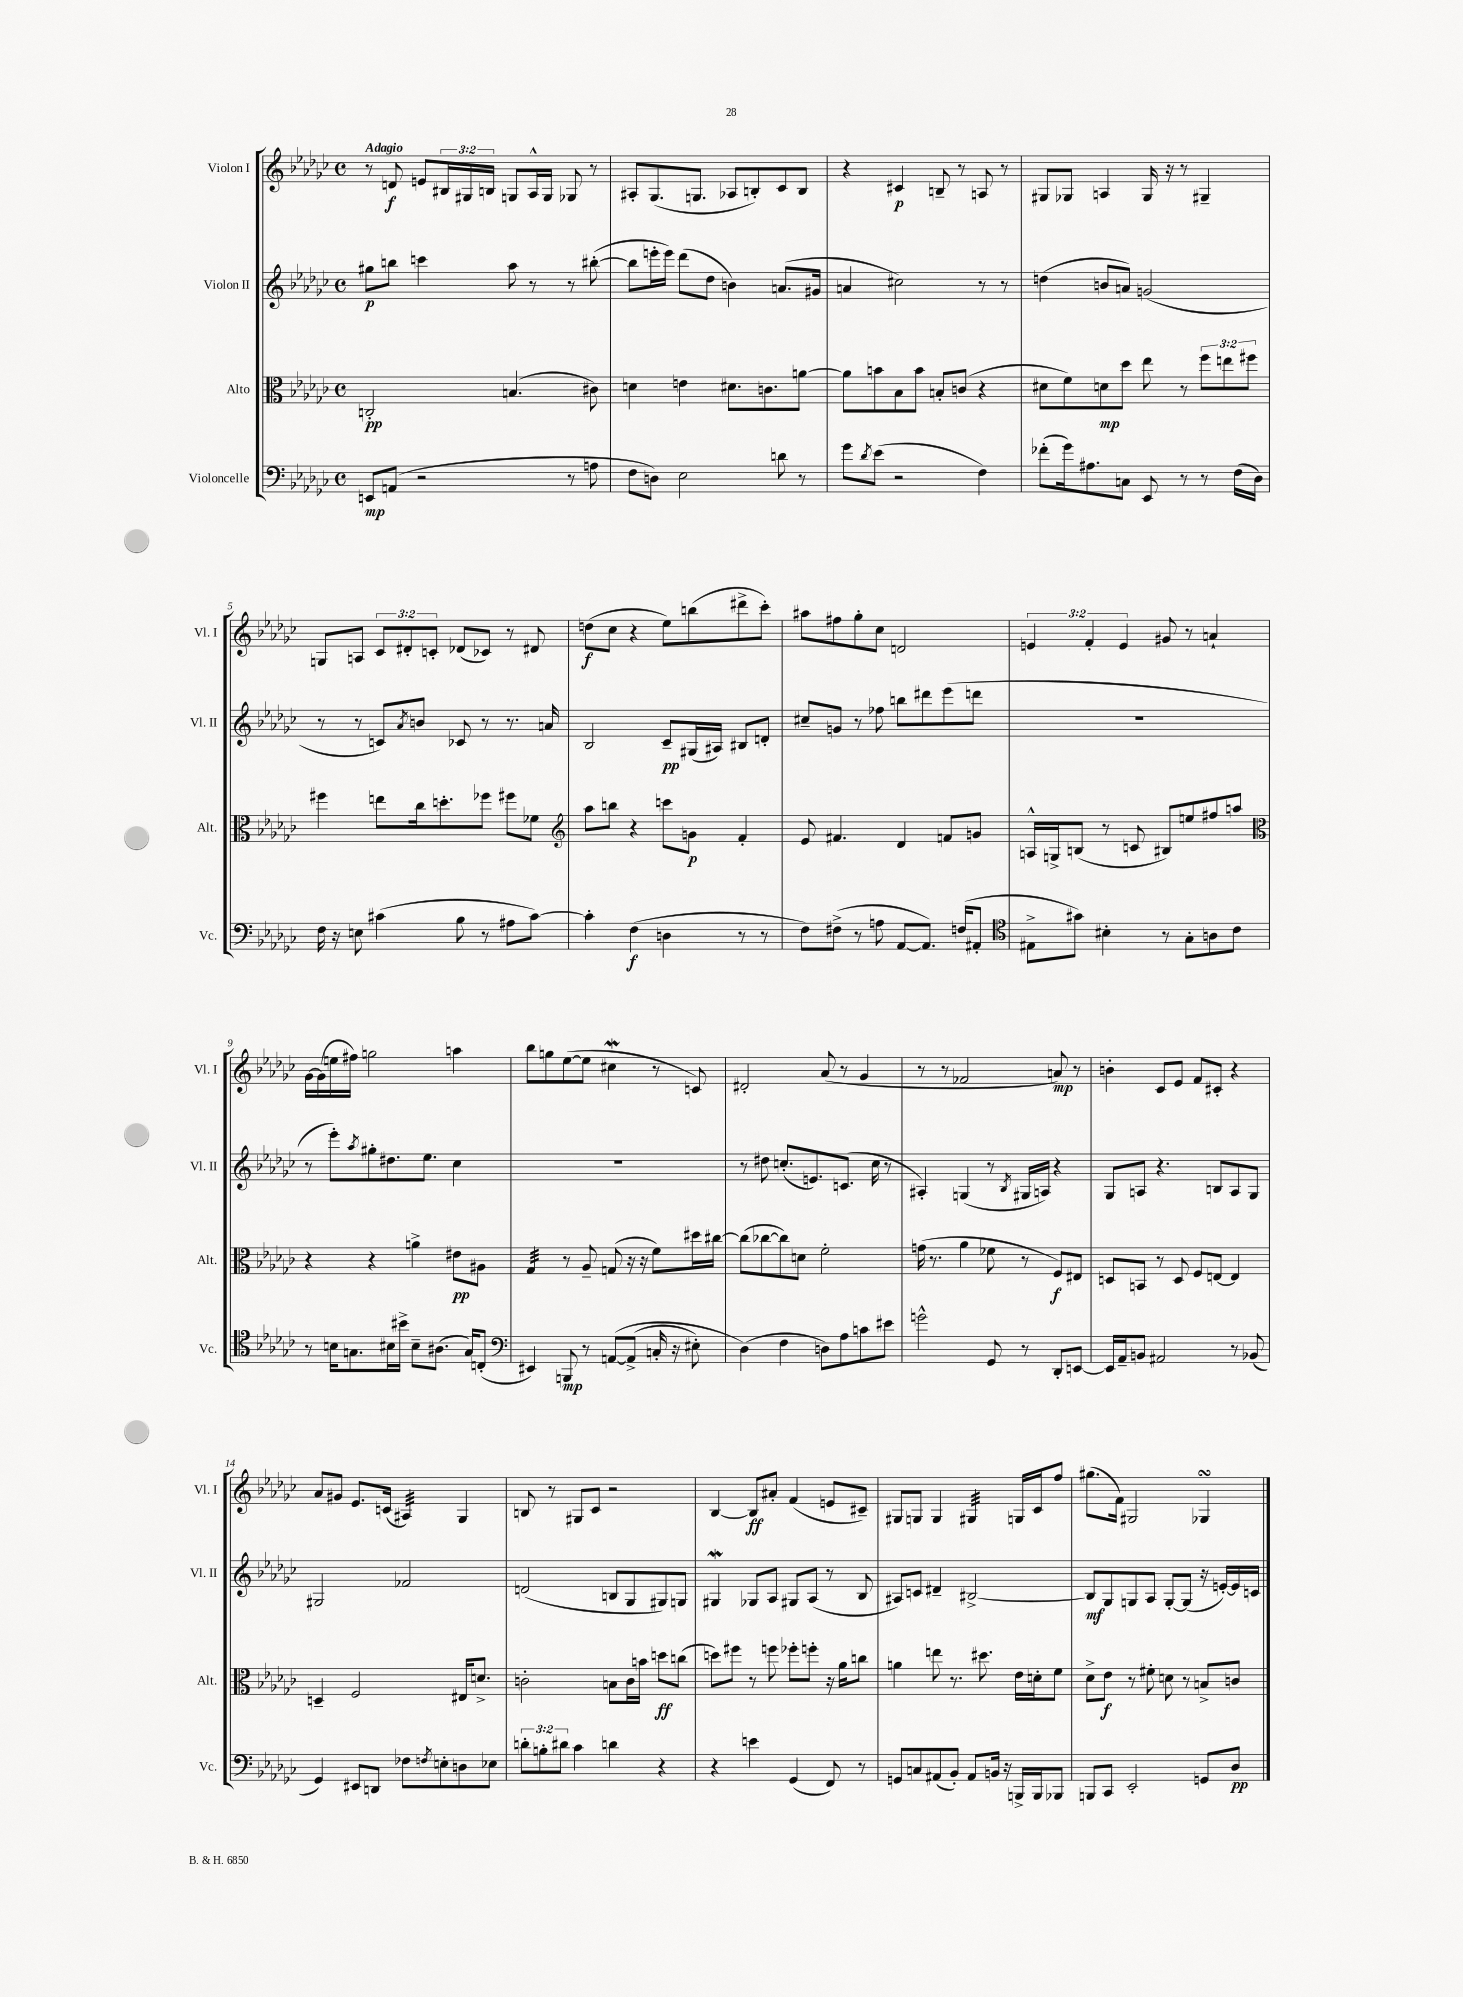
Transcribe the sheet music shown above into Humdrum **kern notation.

**kern	**kern	**kern	**kern
*staff4	*staff3	*staff2	*staff1
*clefF4	*clefC3	*clefG2	*clefG2
*k[b-e-a-d-g-c-]	*k[b-e-a-d-g-c-]	*k[b-e-a-d-g-c-]	*k[b-e-a-d-g-c-]
*M4/4	*M4/4	*M4/4	*M4/4
*met(c)	*met(c)	*met(c)	*met(c)
8EE	2C'	8gg#	8r
(8AA	.	8bb	8d
2r	.	4ccc	8e
.	.	.	24B#
.	.	.	24G#
.	.	.	24B
.	(4.B	8aa-	8G
.	.	8r	16A-^^
.	.	.	16G
8r	.	8r	8G-
8A	8c#)	([8bb#'	8r
=	=	=	=
8F	4d	8bb#]	8A#'
8D)	.	16eee'	(8.G-
.	.	16eee)	.
2E-	4e	(8ddd-	.
.	.	.	8.G
.	.	8dd-	.
.	8.d#	4b)	8A-
.	.	.	8B')
.	8.c	.	.
8d	.	(8.a	8c-
8r	[8a	.	8B
.	.	16g#	.
=	=	=	=
8g-	8a]	4a	4r
8qd-	.	.	.
(8e-	8b	.	.
2r	8B-	2cc#)	4c#
.	8b	.	.
.	8B'	.	8B~
.	(8c	.	8r
4F)	4r	8r	8A
.	.	8r	8r
=	=	=	=
(8f-'	8d#	(4dd	8G#
16g-)	8f)	.	8G-
8.A#	.	.	.
.	8d	8b	4A
8C	8dd-	8a)	.
8EE-	8ee-	(2g	16G-
.	.	.	16r
8r	8r	.	8r
8r	12ff	.	4G#~
.	12ee	.	.
(16F	.	.	.
.	12ff#	.	.
16D-)	.	.	.
=	=	=	=
16F	4ff#	8r	8G
16r	.	.	.
8E	.	8r	8A
(4c#	8ee	8c)	12c-
.	.	.	12d#'
.	.	8qa-	.
.	16cc-	8b	.
.	.	.	12c'
.	8.dd'	.	.
8B-	.	8c-	(8d-
8r	8ff-	8r	8c-)
8A#	8ff#	8.r	8r
[8c#)	8f-	.	8d#
.	.	16a	.
=	=	=	=
*	*clefG2	*	*
4c#']	8aa-	2B-	(8dd
.	8bb	.	8cc-
(4F	4r	.	4r
4D	8ccc	8c-~	8ee-)
.	8g	(16G#	(8bb
.	.	16A#)	.
8r	4f'	8B#	8ddd#^
8r	.	8d'	8ccc-')
=	=	=	=
8F)	8e-	8cc#~	8aa#
(8F#^	4.f#	8g	8ff#
8r	.	8r	8gg-'
8A	.	8ff-	8cc-
[8AA-	4d-	8bb	2d
8.AA-])	.	8ddd#	.
.	8f	(8eee-	.
(16F	.	.	.
8AA#'	8g	8ddd	.
=	=	=	=
*clefC4	*	*	*
8E#^	16A^^	1r	6e
.	16G^	.	.
8g#)	(8B	.	.
.	.	.	6f'
4B#'	8r	.	.
.	.	.	6e
.	8c	.	.
8r	8B#)	.	8g#
8G-'	8ee	.	8r
8A	8ff#	.	4a`
8c-	8aa	.	.
=	=	=	=
*	*clefC3	*	*
8r	4r	8r	[16g-
.	.	.	(16g-]
16B	.	8eee-')	16ee
8.G	.	.	16ff#)
.	.	8qaa-	.
.	4r	8gg#'	2gg
16B#	.	8.dd#	.
16b#^	.	.	.
8B#~	4a^	.	.
.	.	8.ee-	.
(8.A#	.	.	.
.	8e#	4cc-	4aa
16G)	.	.	.
(8C'	8A#	.	.
=	=	=	=
*clefF4	*	*	*
4EE#)	4G-	1r	8bb-
.	.	.	8gg
8BBB	8r	.	([8ee-
8r	8A-~	.	8ee-]
&([8AA	(8G	.	4cc#
(8AA^]	16r	.	.
.	16r	.	.
16C'	8f)	.	8r
16r	.	.	.
8E#')	16dd#	.	8c)
.	[16cc#	.	.
=	=	=	=
(4D-&)	(8cc#]	8r	2d#'
.	[8cc-	8dd#	.
4F	8cc-])	(8.cc'	.
.	8d	.	.
.	.	8.e)	.
8D)	2f'	.	(8a-
8A-	.	(8.c	8r
8c	.	.	4g-
.	.	16cc	.
8e#	.	8r	.
=	=	=	=
2g^^	(16g	4A#')	8r
.	8.r	.	.
.	.	.	8r
.	4a-	(4G	2f-
8GG-	8f-	8r	.
.	.	8qB-	.
8r	8r	16G#	.
.	.	16A)	.
8DD-'	8F)	4r	8a)
[8EE	8E#	.	8r
=	=	=	=
16EE]	8D	8G-	4b'
16AA-~	.	.	.
8BB	8BB	8A	.
2AA#	8r	4.r	8c-
.	8D	.	8e-
.	8F	.	8f
.	[8E	8B	8c#'
8r	4E]	8A	4r
(8BB-	.	8G-	.
=	=	=	=
4GG-)	4D~	2G#	8a-
.	.	.	8g#
8EE#	2F	.	8.e-
8DD	.	.	.
.	.	.	(16c
8F-	.	2f-	4A#)
8qF	.	.	.
8E'	.	.	.
8D	16E#	.	4G-
.	8.d^	.	.
8E-	.	.	.
=	=	=	=
12d'	2c'	(2d	8B
12B'	.	.	.
.	.	.	8r
12d#	.	.	.
4c-	.	.	8G#
.	.	.	8c-
4d	8B	8B	2r
.	16c	8G-	.
.	16b	.	.
4r	8dd	8G#)	.
.	(8cc	8G	.
=	=	=	=
4r	8dd)	4G#	[4B-
.	8ff#	.	.
4e	8r	8G-	8B-]
.	8ff	8A-	8a#'
(4GG-	8ff-'	8G#	(4f
.	8ff'	(8A-	.
8FF)	16r	8r	8e
.	16a-	.	.
8r	8cc	8B-	8c#~)
=	=	=	=
8GG	4a	8A#)	8G#
8C	.	8c	8G
(8AA#	8ee	4d#~	4G
8BB-')	8.r	.	.
8AA#	.	[2B#^	4G#
.	8.dd#	.	.
16BB	.	.	.
16r	.	.	.
16BBB^	16e-	.	16G
16BBB	16d'	.	16c-
8BBB-	8f	.	8ff
=	=	=	=
8BBB	8d-^	8B#]	(8.gg#
8CC-	8e-	8G-	.
.	.	.	16f)
2EE-'	8r	8G	2G#
.	8f#'	8A-	.
.	8d	[8G'	.
.	8r	(8G]	.
8GG	8B^	16r	4G-
.	.	[16e')	.
8D-	8c	16e]	.
.	.	16c	.
==	==	==	==
*-	*-	*-	*-
